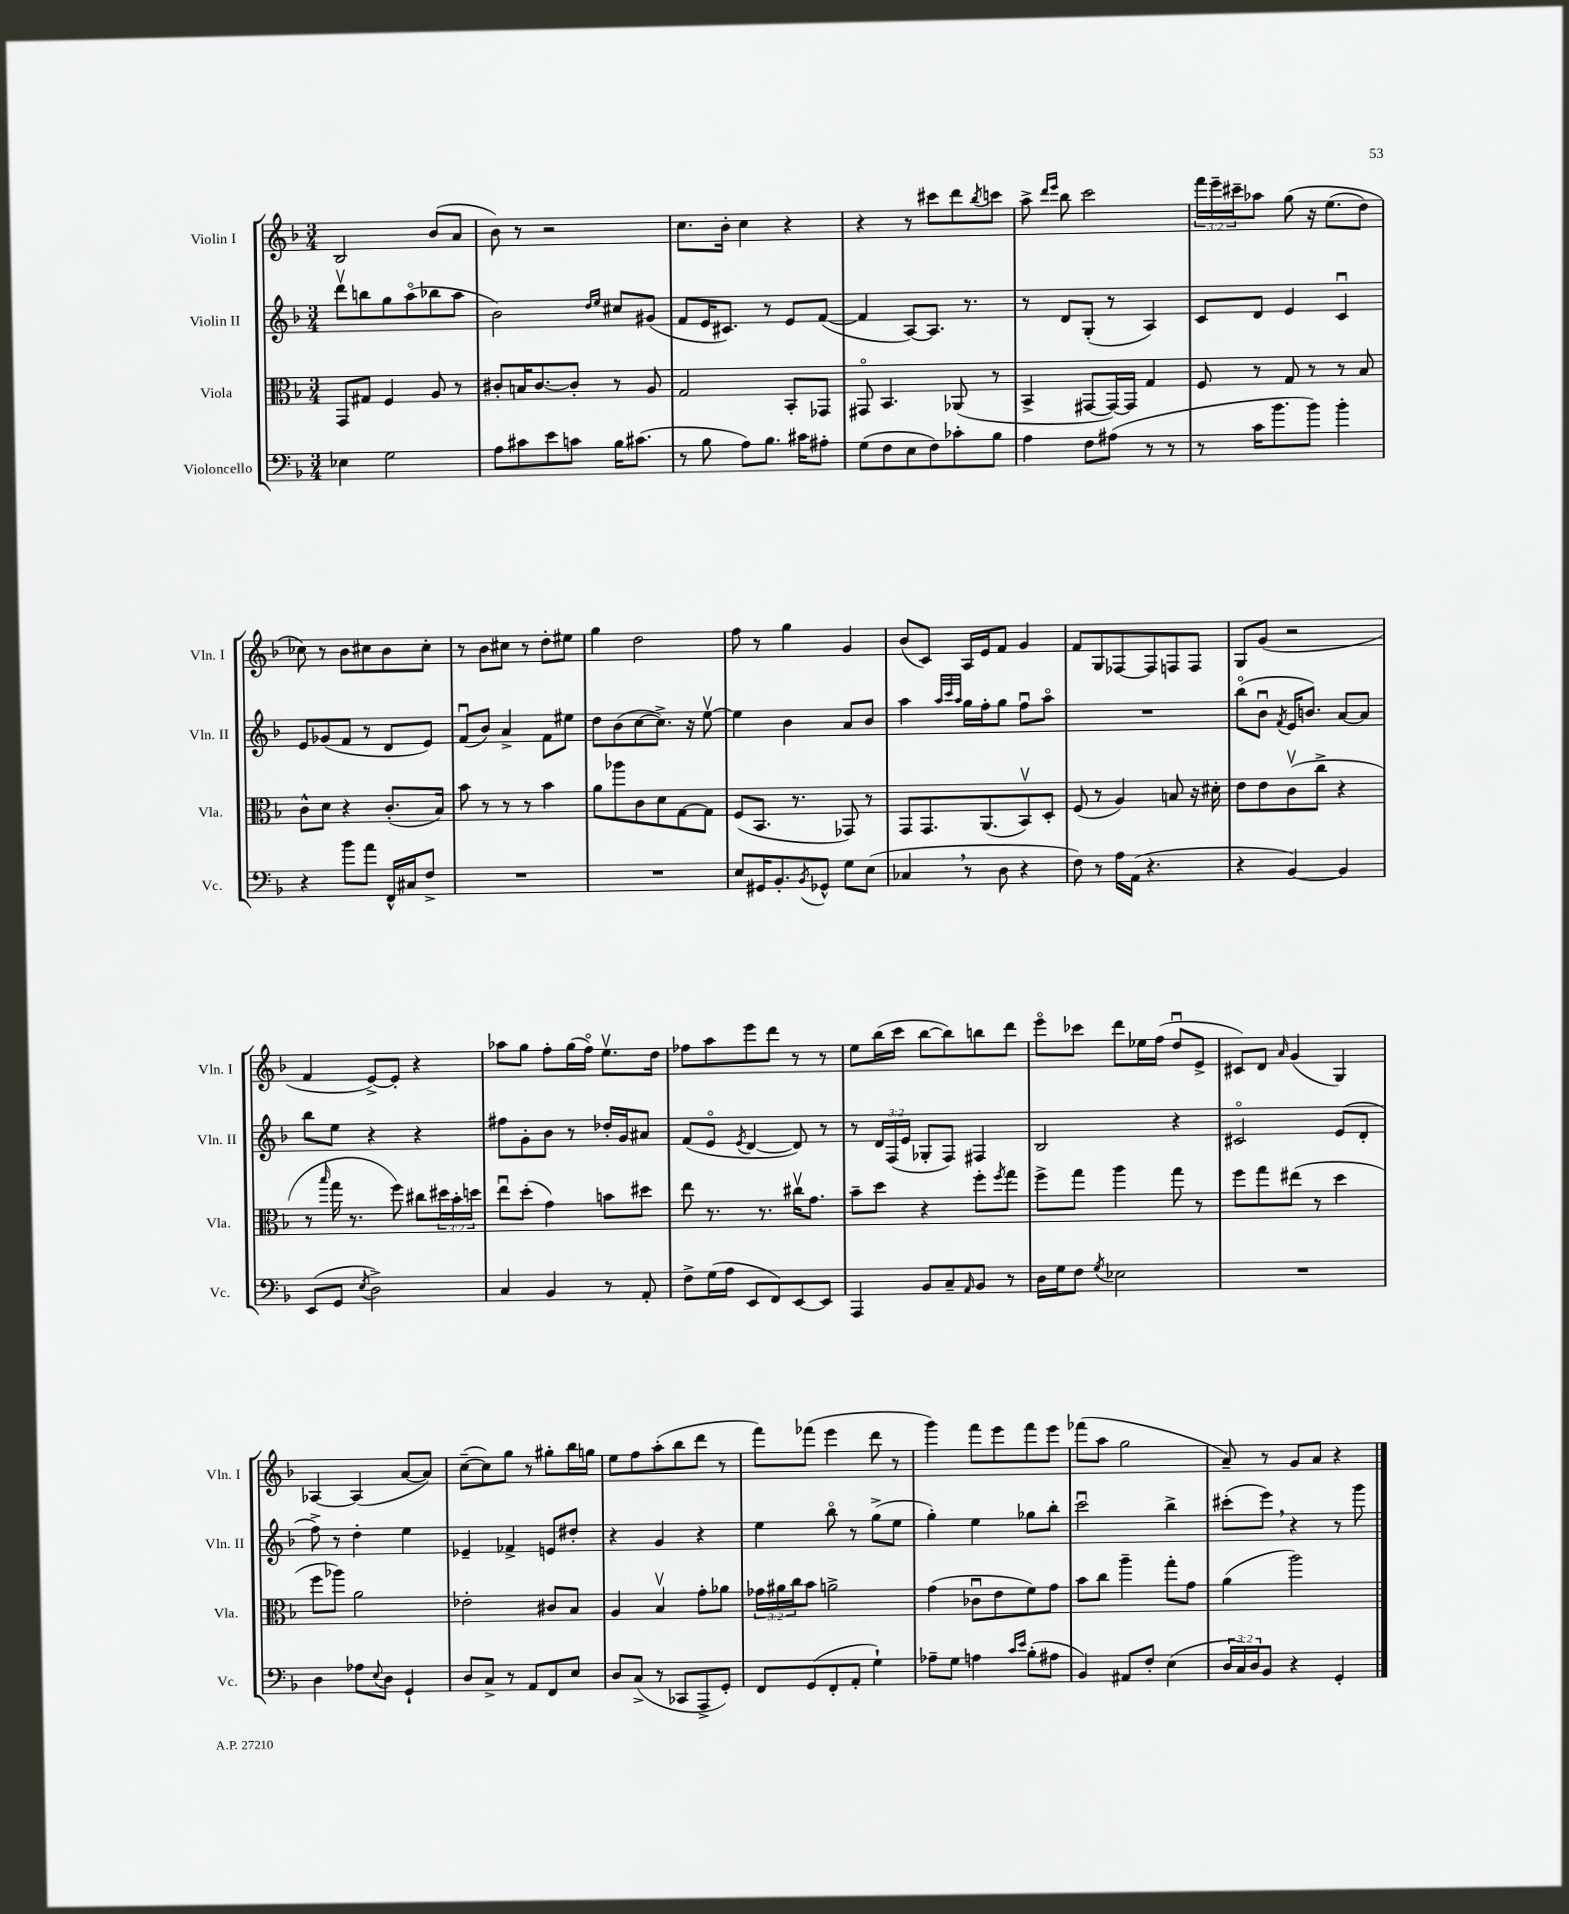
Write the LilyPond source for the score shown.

<<
\new StaffGroup <<
\new Staff = "s0" \with { instrumentName = "Violin I" shortInstrumentName = "Vln. I" } {
    \clef treble \key f \major \numericTimeSignature \time 3/4 \override Staff.TupletNumber.text = #tuplet-number::calc-fraction-text
    bes2 bes'8( a'8 |
    bes'8) r8 r2 |
    c''8. bes'16-. c''4 r4 |
    r4 r8 cis'''8 d'''8 \acciaccatura { bes''8 } c'''8 |
    a''8-> \grace { d'''16 e'''16 } bes''8 c'''2 |
    \tuplet 3/2 { f'''16 e'''16-- cis'''16-- } aes''8 g''8\( r16 e''8.( d''8) |
    ces''8\) r8 bes'8 cis''8 bes'8 cis''8-. |
    r8 bes'8 cis''8 r8 d''8-. eis''8 |
    g''4 d''2 |
    f''8 r8 g''4 g'4 |
    bes'8( c'8) a16 e'16 f'8 g'4 |
    f'8 g8 fes8~ fes8 f8 f8 |
    g8 g'8( r2 |
    f'4 e'8~->) e'8-. r4 |
    aes''8 g''8 f''8-. g''16( f''16\flageolet) e''8.\upbow d''16 |
    fes''8 a''8 e'''8 d'''8 r8 r8 |
    e''8 bes''16( c'''16 bes''8~ bes''8) b''8 d'''8 |
    e'''8\flageolet ces'''8 d'''8 ees''16 f''16( d''8\downbow e'8-> |
    cis'8) d'8 \grace { a'16 } g'4( g4) |
    aes4~ aes4( a'8~ a'8) |
    c''8~--( c''8) g''8 r8 gis''8-. bes''16 g''16 |
    e''8 f''8 a''8-.( bes''8 d'''8 r8 |
    f'''8) fes'''8( e'''4 d'''8 r8 |
    g'''4) f'''8 e'''8 f'''8 e'''8 |
    fes'''8( a''8 g''2 |
    a'8--) r8 g'8 a'8 r4 \bar "|." |
}
\new Staff = "s1" \with { instrumentName = "Violin II" shortInstrumentName = "Vln. II" } {
    \clef treble \key f \major \numericTimeSignature \time 3/4 \override Staff.TupletNumber.text = #tuplet-number::calc-fraction-text
    d'''8\upbow b''8 g''8 a''8\flageolet( bes''8 a''8 |
    bes'2) \grace { d''16 e''16 } cis''8 gis'8( |
    f'8 e'16 cis'8.) r8 e'8 f'8~( |
    f'4 a8~) a8. r8. |
    r8 d'8 g8-.( r8 a4) |
    c'8 d'8 e'4 c'4\downbow |
    e'8 ges'8( f'8 r8 d'8 e'8) |
    f'8\downbow( bes'8) a'4-> f'8 eis''8 |
    d''8 bes'8( c''8~ c''8.->) r16 e''8~\upbow |
    e''4 bes'4 a'8 bes'8 |
    a''4 \grace { a''32 c'''32 a''32 } g''16 f''16-. g''8 f''8\downbow a''8\flageolet |
    R2. |
    bes''8\flageolet( bes'8\downbow \acciaccatura { f'8 } e'16 b'8.) a'8~ a'8 |
    bes''8 e''8 r4 r4 |
    fis''8 g'8-. bes'8 r8 des''16-. g'16 ais'8 |
    f'8( e'8\flageolet \acciaccatura { e'8 } d'4~ d'8) r8 |
    r8 \tuplet 3/2 { d'16 f16( e'16 } ges8-. f8) fis4 |
    bes2 r4 |
    cis'2\flageolet e'8( d'8-. |
    f''8->) r8 d''4-. e''4 |
    ees'4-- fes'4-> e'8 dis''8-. |
    r4 g'4 r4 |
    e''4 bes''8\flageolet r8 g''8->( e''8 |
    g''4-.) e''4 ges''8 bes''8-. |
    c'''2\downbow bes''4-> |
    cis'''8-.( e'''8) \breathe r4 r8 g'''8 \bar "|." |
}
\new Staff = "s2" \with { instrumentName = "Viola" shortInstrumentName = "Vla." } {
    \clef alto \key f \major \numericTimeSignature \time 3/4 \override Staff.TupletNumber.text = #tuplet-number::calc-fraction-text
    g,8 gis8 f4 a8 r8 |
    cis'8-. b16 cis'8.~ cis'8-. r8 a8 |
    g2 bes,8-. ges,8 |
    gis,8\flageolet bes,4. aes,8( r8 |
    bes,4-> gis,8~ gis,16~) gis,16 g4 |
    f8 r8 g8 r8 r8 bes8 |
    c'8-^ d'8 r4 c'8.-.( bes16) |
    bes'8 r8 r8 r8 bes'4 |
    a'8 aes''8 c'8 d'8 g8~ g8 |
    f8( bes,8. r8. ges,8) r8 |
    g,8 g,8. a,8.( bes,8\upbow) d8-. |
    f8( r8 a4) b8 r16 dis'16-. |
    e'8 e'8 c'8\upbow( c''8-> r4 |
    r8 \grace { bes''16 } g''16 r8. f''8) cis''8 \tuplet 3/2 { dis''16 bes'16-. d''16 } |
    e''8\downbow d''8-.( g'4) b'8 dis''8 |
    e''8 r8. r8. cis''16\upbow g'8. |
    bes'8-- d''8 r4 f''8-. \acciaccatura { f''8 } g''8 |
    f''8-> g''8 a''4 g''8 r8 |
    f''8 g''8 eis''8( r8 d''4 |
    f''8 aes''8) a'2 |
    ees'2-. cis'8 bes8 |
    a4 bes4\upbow g'8-. aes'8 |
    \tuplet 3/2 { ges'16 ais'16 c''16 } bes'8 a'2-> |
    g'4( ces'8\downbow e'8 f'8) g'8 |
    bes'8 c''8 a''4-- g''8-. g'8 |
    a'4( a''2) \bar "|." |
}
\new Staff = "s3" \with { instrumentName = "Violoncello" shortInstrumentName = "Vc." } {
    \clef bass \key f \major \numericTimeSignature \time 3/4 \override Staff.TupletNumber.text = #tuplet-number::calc-fraction-text
    ees4 g2 |
    a8 cis'8 e'8 c'8 bes16 cis'8.( |
    r8 bes8 a8) bes8. cis'16 ais8-. |
    g8( f8 e8 f8) ces'8-. bes8 |
    a4 f8 ais8( r8 r8 |
    r8 c'16 bes'8. bes'8) bes'4-. |
    r4 bes'8 a'8 f,16-^ cis16 f8-> |
    R2. |
    R2. |
    e8 gis,16 bes,8.-. \acciaccatura { bes,8 } ges,8-^ g8 e8( |
    ces4 \breathe r8 d8 r4 |
    f8) r8 a16 a,16( r4. |
    r4 bes,4~) bes,4 |
    e,8( g,8 \acciaccatura { e8 } d2->) |
    c4 bes,4 r8 a,8-. |
    f8-> g16( a16 e,8 f,8) e,8~ e,8 |
    a,,4 bes,8 c8-- \grace { a,16 } bes,8 r8 |
    d16 g16 f8 \acciaccatura { g8 } ees2 |
    R2. |
    d4 aes8 \appoggiatura { e8 } d8 g,4-! |
    d8 c8-> r8 a,8 f,8 e8 |
    d8 c8->( r8 ces,8 a,,8-> g,8-.) |
    f,8 g,8( f,8-. a,8-. g4-!) |
    aes8-- g8 a4 \grace { c'16 e'16 } bes8-.( ais8 |
    bes,4) ais,8 f8-. e4( |
    \tuplet 3/2 { d16 c16) d16 } bes,8 r4 g,4-. \bar "|." |
}
>>
>>
\layout { \context { \Score \remove "Bar_number_engraver" } }
